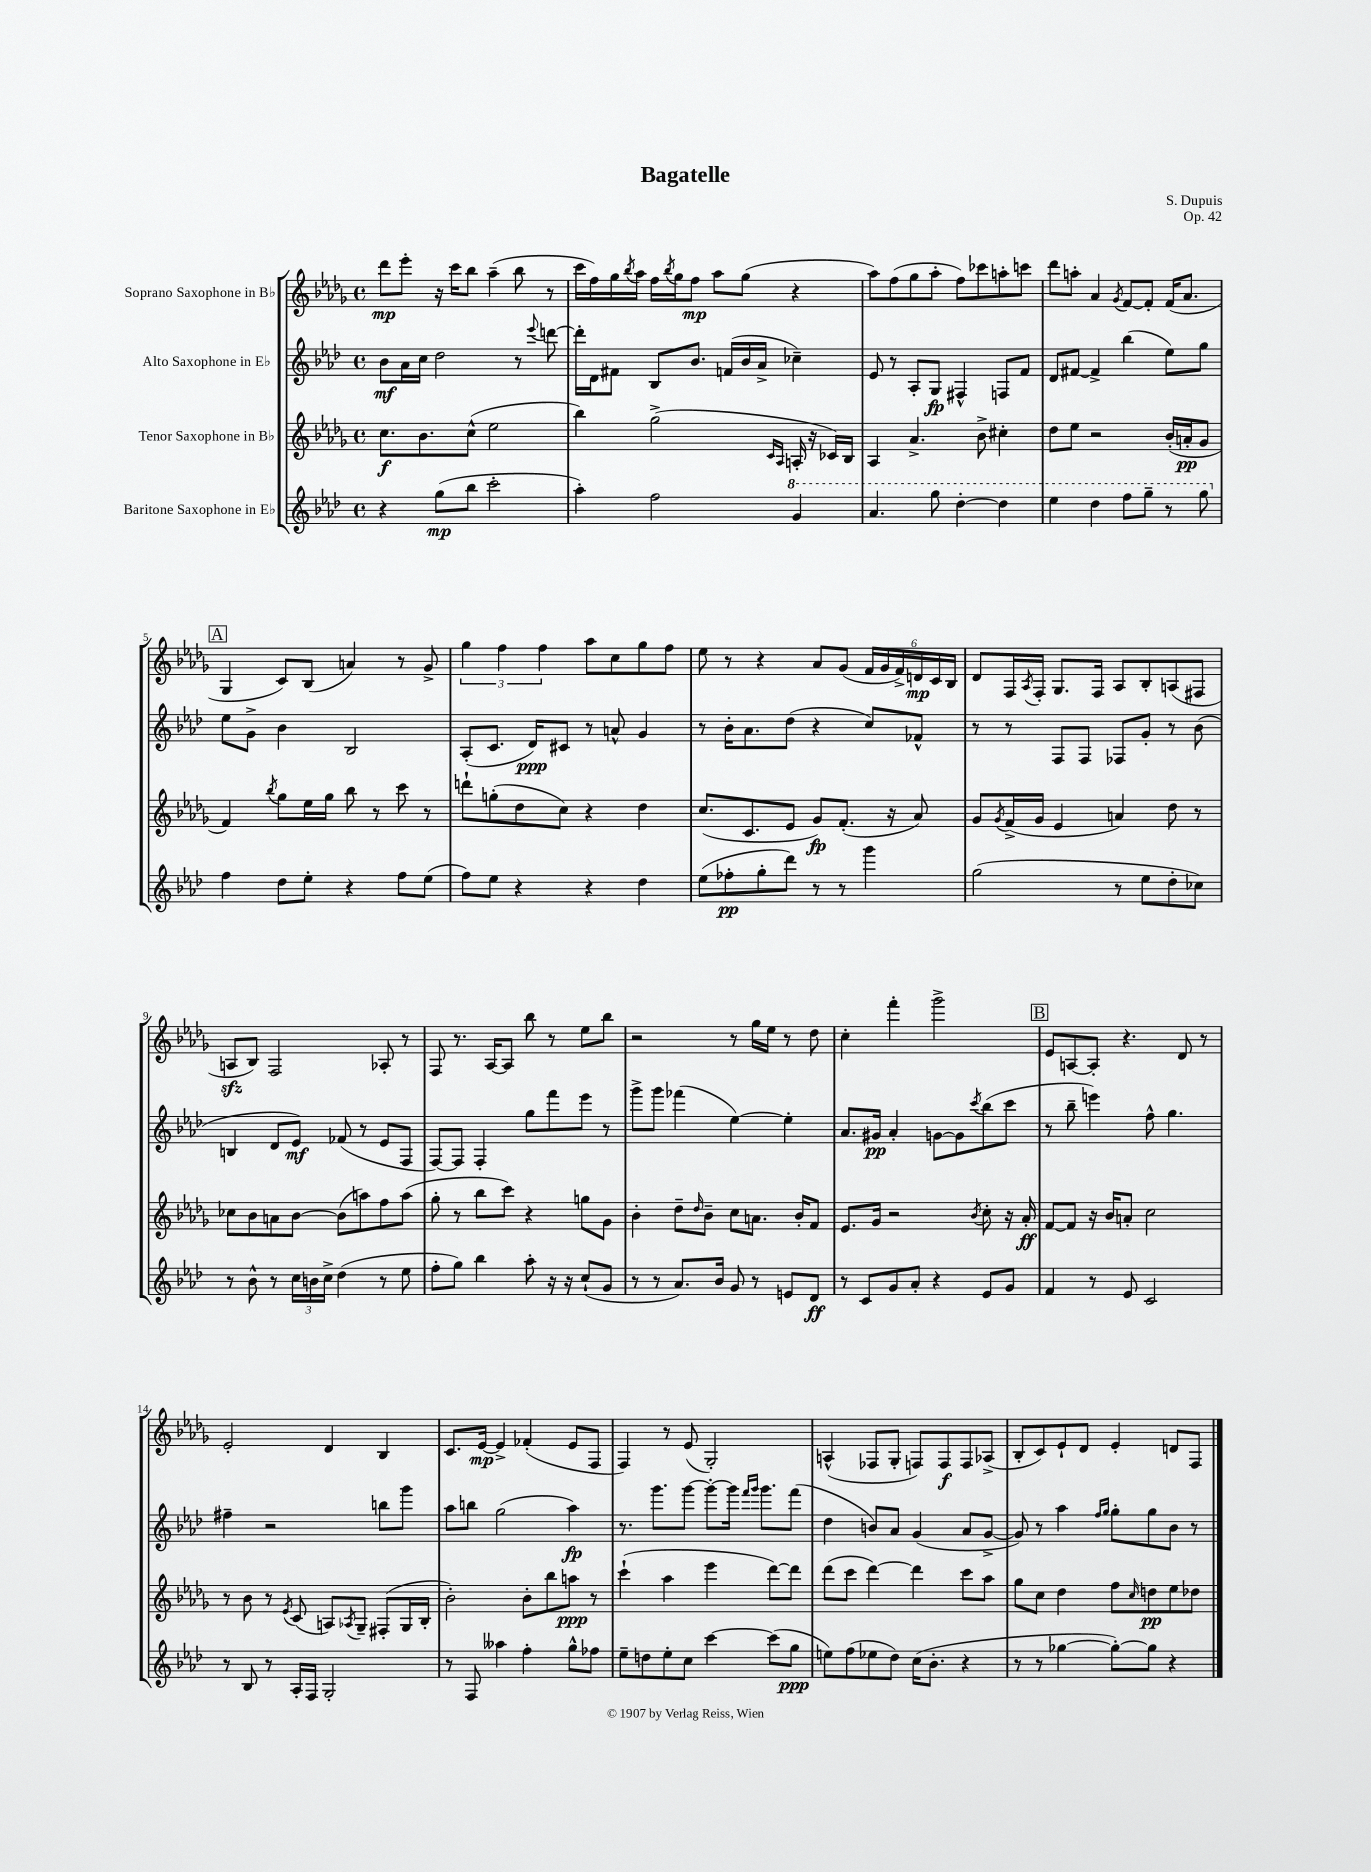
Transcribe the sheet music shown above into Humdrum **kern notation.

**kern	**dynam	**kern	**dynam	**kern	**dynam	**kern	**dynam
*part4	*part4	*part3	*part3	*part2	*part2	*part1	*part1
*staff4	*staff4	*staff3	*staff3	*staff2	*staff2	*staff1	*staff1
*I"Baritone Saxophone in E♭	*	*I"Tenor Saxophone in B♭	*	*I"Alto Saxophone in E♭	*	*I"Soprano Saxophone in B♭	*
*clefG2	*	*clefG2	*	*clefG2	*	*clefG2	*
*k[b-e-a-d-]	*	*k[b-e-a-d-g-]	*	*k[b-e-a-d-]	*	*k[b-e-a-d-g-]	*
*M4/4	*	*M4/4	*	*M4/4	*	*M4/4	*
*met(c)	*	*met(c)	*	*met(c)	*	*met(c)	*
=1	=1	=1	=1	=1	=1	=1	=1
4r	.	8.cc\L	f	8b-\L	mf	8ddd-\L	mp
.	.	.	.	16a-\L	.	8eee-'\J	.
.	.	8.b-\	.	16cc\JJ	.	.	.
(8gg\L	mp	.	.	2dd-\	.	16r	.
.	.	.	.	.	.	16ccc\KL	.
8bb-\J	.	(8cc^^\J	.	.	.	8bb-\J	.
2ccc'\	.	2ee-\	.	.	.	(4aa-~\	.
.	.	.	.	8r	.	8bb-\	.
.	.	.	.	8qqeee-/	.	.	.
.	.	.	.	[8dddn\	.	8r	.
=2	=2	=2	=2	=2	=2	=2	=2
4aa-'\)	.	4bb-\)	.	16ddd'\LL]	.	16ccc\LL	.
.	.	.	.	16d-\J	.	16ff\)	.
.	.	.	.	8f#X\J	.	16gg-\	.
.	.	.	.	.	.	8qbb-/	.
.	.	.	.	.	.	16aa-\JJ	.
2ff\	.	(2gg-^\	.	8B-/L	.	16ff\LL	.
.	.	.	.	.	.	8qbb-/	.
.	.	.	.	.	.	16gg-\J	.
.	.	.	.	8.b-/J	.	8ff\J	mp
.	.	.	.	.	.	8aa-\L	.
.	.	.	.	(16fn/LL	.	.	.
.	.	.	.	16b-/	.	(8gg-\J	.
.	.	.	.	16a-^/JJ	.	.	.
.	.	16qqc/LL	.	.	.	.	.
.	.	16qqA-/JJ	.	.	.	.	.
*8va	*	*	*	*	*	*	*
4gg/	.	16An'/	.	4cc-X~\)	.	4r	.
.	.	16r	.	.	.	.	.
.	.	16c-X/LL)	.	.	.	.	.
.	.	16B-/JJ	.	.	.	.	.
=3	=3	=3	=3	=3	=3	=3	=3
4.aa-/	.	4A-/	.	8e-/	.	8aa-\L)	.
.	.	.	.	8r	.	(8ff\	.
.	.	4.a-^/	.	8A-'/L	.	8gg-\	.
8ggg\	.	.	.	8G/J	fp	8aa-'\J	.
[4ddd-'\	.	.	.	4F#X^^/	.	8ff\L)	.
.	.	8b-^\	.	.	.	8ccc-X\	.
4ddd-\]	.	4cc#X'\	.	8Fn/L	.	8aan'\	.
.	.	.	.	8f/J	.	8cccn\J	.
=4	=4	=4	=4	=4	=4	=4	=4
4eee-\	.	8dd-\L	.	8d-/L	.	8ddd-\L	.
.	.	8ee-\J	.	[8f#X/J	.	8aan'\J	.
4ddd-\	.	2r	.	4f#^/]	.	4a-/	.
.	.	.	.	.	.	8qg-/	.
8fff\L	.	.	.	(4bb-\	.	[8f/L	.
8ggg~\J	.	.	.	.	.	8f'/J]	.
8r	.	(16b-'/LL	.	8ee-\L)	.	(16f/KL	.
.	.	16an'/J	pp	.	.	8.a-/J	.
8ggg\	.	8g-/J	.	8gg\J	.	.	.
!!LO:LB:g=z
!!LO:REH:place=s1:t=A
=5	=5	=5	=5	=5	=5	=5	=5
*X8va	*	*	*	*	*	*	*
4ff\	.	4f/)	.	8ee-\L	.	4G-/	.
.	.	.	.	8g^\J	.	.	.
.	.	8qbb-/	.	.	.	.	.
8dd-\L	.	8gg-\L	.	4b-\	.	8c/L)	.
8ee-'\J	.	16ee-\L	.	.	.	(8B-/J	.
.	.	16gg-\JJ	.	.	.	.	.
4r	.	8bb-\	.	2B-/	.	4an/)	.
.	.	8r	.	.	.	.	.
8ff\L	.	8ccc\	.	.	.	8r	.
(8ee-\J	.	8r	.	.	.	8g-^/	.
=6	=6	=6	=6	=6	=6	=6	=6
8ff\L)	.	8dddn`\L	.	(8A-'/L	.	6gg-\	.
8ee-\J	.	(8ggn'\	.	8.c/J	.	.	.
.	.	.	.	.	.	6ff\	.
4r	.	8dd-\	.	.	.	.	.
.	.	.	.	16d-/KL)	ppp	.	.
.	.	.	.	.	.	6ff\	.
.	.	8cc\J)	.	8c#X/J	.	.	.
4r	.	4r	.	8r	.	8aa-\L	.
.	.	.	.	8an^^/	.	8cc\	.
4dd-\	.	4dd-\	.	4g/	.	8gg-\	.
.	.	.	.	.	.	8ff\J	.
=7	=7	=7	=7	=7	=7	=7	=7
(8ee-\L	.	(8.cc/L	.	8r	.	8ee-\	.
8ff-X'\	pp	.	.	16b-'\KL	.	8r	.
.	.	8.c/	.	8.a-\	.	.	.
8gg'\	.	.	.	.	.	4r	.
8ddd-\J)	.	8e-/J	.	(8dd-\J	.	.	.
8r	.	8g-/L)	fp	4r	.	8a-/L	.
8r	.	(8.f'/J	.	.	.	(8g-/J	.
4ggg\	.	.	.	8cc/L)	.	24f/LL	.
.	.	.	.	.	.	24g-/	.
.	.	16r	.	.	.	.	.
.	.	.	.	.	.	24f^/)	.
.	.	8a-/)	.	8f-X^^/J	.	24dn/	mp
.	.	.	.	.	.	24c/	.
.	.	.	.	.	.	24B-/JJ	.
=8	=8	=8	=8	=8	=8	=8	=8
(2gg\	.	8g-/L	.	8r	.	8d-/L	.
.	.	8qg-/	.	.	.	.	.
.	.	(16f^/L	.	8r	.	16F/L	.
.	.	.	.	.	.	8qA-/	.
.	.	16g-/JJ	.	.	.	16F'/JJ	.
.	.	4e-/	.	8F/L	.	8.G-/L	.
.	.	.	.	8F/J	.	.	.
.	.	.	.	.	.	16F/Jk	.
8r	.	4an/)	.	8F-X/L	.	8A-/L	.
8ee-\L	.	.	.	8g'/J	.	8B-'/	.
8dd-'\	.	8dd-\	.	8r	.	(8An/	.
8cc-X\J)	.	8r	.	(8b-\	.	8F#X/J	.
!!LO:LB:g=z
=9	=9	=9	=9	=9	=9	=9	=9
8r	.	8cc-X\L	.	4Bn/	.	8Anzz/L	.
8b-^^\	.	8b-\	.	.	.	8B-/J)	.
8r	.	8an\	.	8d-/L	.	2F/	.
24cc\LL	.	[8b-\J	.	8e-/J)	mf	.	.
24bn\	.	.	.	.	.	.	.
24cc^\JJ	.	.	.	.	.	.	.
(4dd-\	.	(8b-\L]	.	(8f-X/	.	.	.
.	.	8aan\)	.	8r	.	.	.
8r	.	8ff\	.	8e-/L	.	8A-X'/	.
8ee-\	.	(8aa\J	.	8F/J	.	8r	.
=10	=10	=10	=10	=10	=10	=10	=10
8ff'\L	.	8gg-'\	.	[8F/L)	.	8F/	.
8gg\J)	.	8r	.	8F/J]	.	8.r	.
4bb-\	.	8bb-\L	.	4F'/	.	.	.
.	.	.	.	.	.	[16A-/KL	.
.	.	8ccc\J)	.	.	.	8A-/J]	.
8aa-'\	.	4r	.	8gg\L	.	8bb-\	.
16r	.	.	.	8fff\	.	8r	.
16r	.	.	.	.	.	.	.
(8cc`/L	.	8ggn\L	.	8eee-\J	.	8ee-\L	.
8g/J	.	8g-\J	.	8r	.	8bb-\J	.
=11	=11	=11	=11	=11	=11	=11	=11
8r	.	4b-'\	.	8ggg^\L	.	2r	.
8r	.	.	.	8ggg\J	.	.	.
8.a-/L)	.	8dd-~\L	.	(4fff-X\	.	.	.
.	.	16qqdd-/	.	.	.	.	.
.	.	8b-~\J	.	.	.	.	.
16b-/Jk	.	.	.	.	.	.	.
8g/	.	8cc\L	.	[4ee-\)	.	8r	.
8r	.	8.an\J	.	.	.	16gg-\LL	.
.	.	.	.	.	.	16ee-\JJ	.
8en/L	.	.	.	4ee-'\]	.	8r	.
.	.	16b-'/KL	.	.	.	.	.
8d-/J	ff	8f/J	.	.	.	8dd-\	.
=12	=12	=12	=12	=12	=12	=12	=12
8r	.	8.e-/L	.	8.a-/L	.	4cc'\	.
8c/L	.	.	.	.	.	.	.
.	.	16g-/Jk	.	16g#X/Jk	pp	.	.
8g/	.	2r	.	4a-'/	.	4fff'\	.
8a-'/J	.	.	.	.	.	.	.
4r	.	.	.	[8gn\L	.	2ggg-^\	.
.	.	.	.	8g\]	.	.	.
.	.	8qb-/	.	8qccc/	.	.	.
8e-/L	.	8cc'\	.	(8bb-\	.	.	.
8g/J	.	16r	.	8ccc\J	.	.	.
.	.	16a-'/	ff	.	.	.	.
!!LO:REH:place=s1:t=B
=13	=13	=13	=13	=13	=13	=13	=13
4f/	.	[8f/L	.	8r	.	8e-/L	.
.	.	8f/J]	.	8bb-~\	.	[8An/	.
8r	.	16r	.	4eeen\)	.	8A'/J]	.
.	.	16b-/KL	.	.	.	.	.
8e-/	.	8an'/J	.	.	.	4.r	.
2c/	.	2cc\	.	8ff^^\	.	.	.
.	.	.	.	4.gg\	.	.	.
.	.	.	.	.	.	8d-/	.
.	.	.	.	.	.	8r	.
!!LO:LB:g=z
=14	=14	=14	=14	=14	=14	=14	=14
8r	.	8r	.	4ff#X~\	.	2e-'/	.
8B-/	.	8b-\	.	.	.	.	.
8r	.	8r	.	2r	.	.	.
.	.	8qe-/	.	.	.	.	.
16A-'/LL	.	(8c/	.	.	.	.	.
16F/JJ	.	.	.	.	.	.	.
2G'/	.	8An/L)	.	.	.	4d-/	.
.	.	8qA-X/	.	.	.	.	.
.	.	8G-~/J	.	.	.	.	.
.	.	(8F#X'/L	.	8bbn\L	.	4B-/	.
.	.	16G-/L	.	8ggg\J	.	.	.
.	.	16B-'/JJ	.	.	.	.	.
=15	=15	=15	=15	=15	=15	=15	=15
8r	.	2b-'\)	.	8aa-\L	.	8.c/L	.
8F/	.	.	.	8bbn\J	.	.	.
.	.	.	.	.	.	[16e-/Jk	mp
4aa--X\	.	.	.	(2gg\	.	4e-^/]	.
4ff'\	.	8b-'\L	.	.	.	(4f-X'/	.
.	.	8bb-\	.	.	.	.	.
8gg^^\L	.	8aan\J	ppp	4aa-\)	fp	8e-/L	.
8ff-X\J	.	8r	.	.	.	8F/J	.
=16	=16	=16	=16	=16	=16	=16	=16
8ee-~\L	.	(4ccc`\	.	8.r	.	4F/)	.
8ddn\	.	.	.	.	.	.	.
.	.	.	.	8.ggg\L	.	.	.
8ee-'\	.	4aa-\	.	.	.	8r	.
8cc\J	.	.	.	[8ggg\J	.	(8e-/	.
[4ccc\	.	4eee-\	.	8ggg'\L_	.	2G-'/)	.
.	.	.	.	16ggg\Jk]	.	.	.
.	.	.	.	16qqfff/LL	.	.	.
.	.	.	.	16qqggg/JJ	.	.	.
.	.	.	.	8.ggg\L	.	.	.
(8ccc\L]	.	[8ddd-\L)	.	.	.	.	.
8gg\J	ppp	8ddd-\J]	.	(8fff\J	.	.	.
=17	=17	=17	=17	=17	=17	=17	=17
8een\L)	.	(8ddd-\L	.	4dd-\	.	(4An^^/	.
(8ff\	.	8ccc\J	.	.	.	.	.
8ee-X\	.	[4ddd-\)	.	8bn/L)	.	8F-X/L	.
8dd-\J)	.	.	.	8a-/J	.	8G-'/J	.
(16cc\KL	.	4ddd-\]	.	(4g/	.	8Fn/L)	.
8.b-'\J	.	.	.	.	.	.	.
.	.	.	.	.	.	8F/	f
4r	.	8ccc\L	.	8a-/L	.	8F/	.
.	.	8aa-\J	.	[8g^/J	.	(8A-X^/J	.
=18	=18	=18	=18	=18	=18	=18	=18
8r	.	8gg-\L	.	8g/])	.	8B-'/L	.
8r	.	8cc\J	.	8r	.	8c/)	.
[4gg-X\	.	4dd-\	.	4aa-\	.	8e-`/	.
.	.	.	.	.	.	8d-/J	.
.	.	.	.	16qqff/LL	.	.	.
.	.	.	.	16qqgg/JJ	.	.	.
8gg-'\L_)	.	8ff\L	.	8gg'\L	.	4e-'/	.
.	.	16qqcc/	.	.	.	.	.
8gg-\J]	.	8ddn\	pp	8gg\	.	.	.
4r	.	8ee-\	.	8b-\J	.	8dn/L	.
.	.	8dd-X\J	.	8r	.	8F/J	.
==	==	==	==	==	==	==	==
*-	*-	*-	*-	*-	*-	*-	*-
